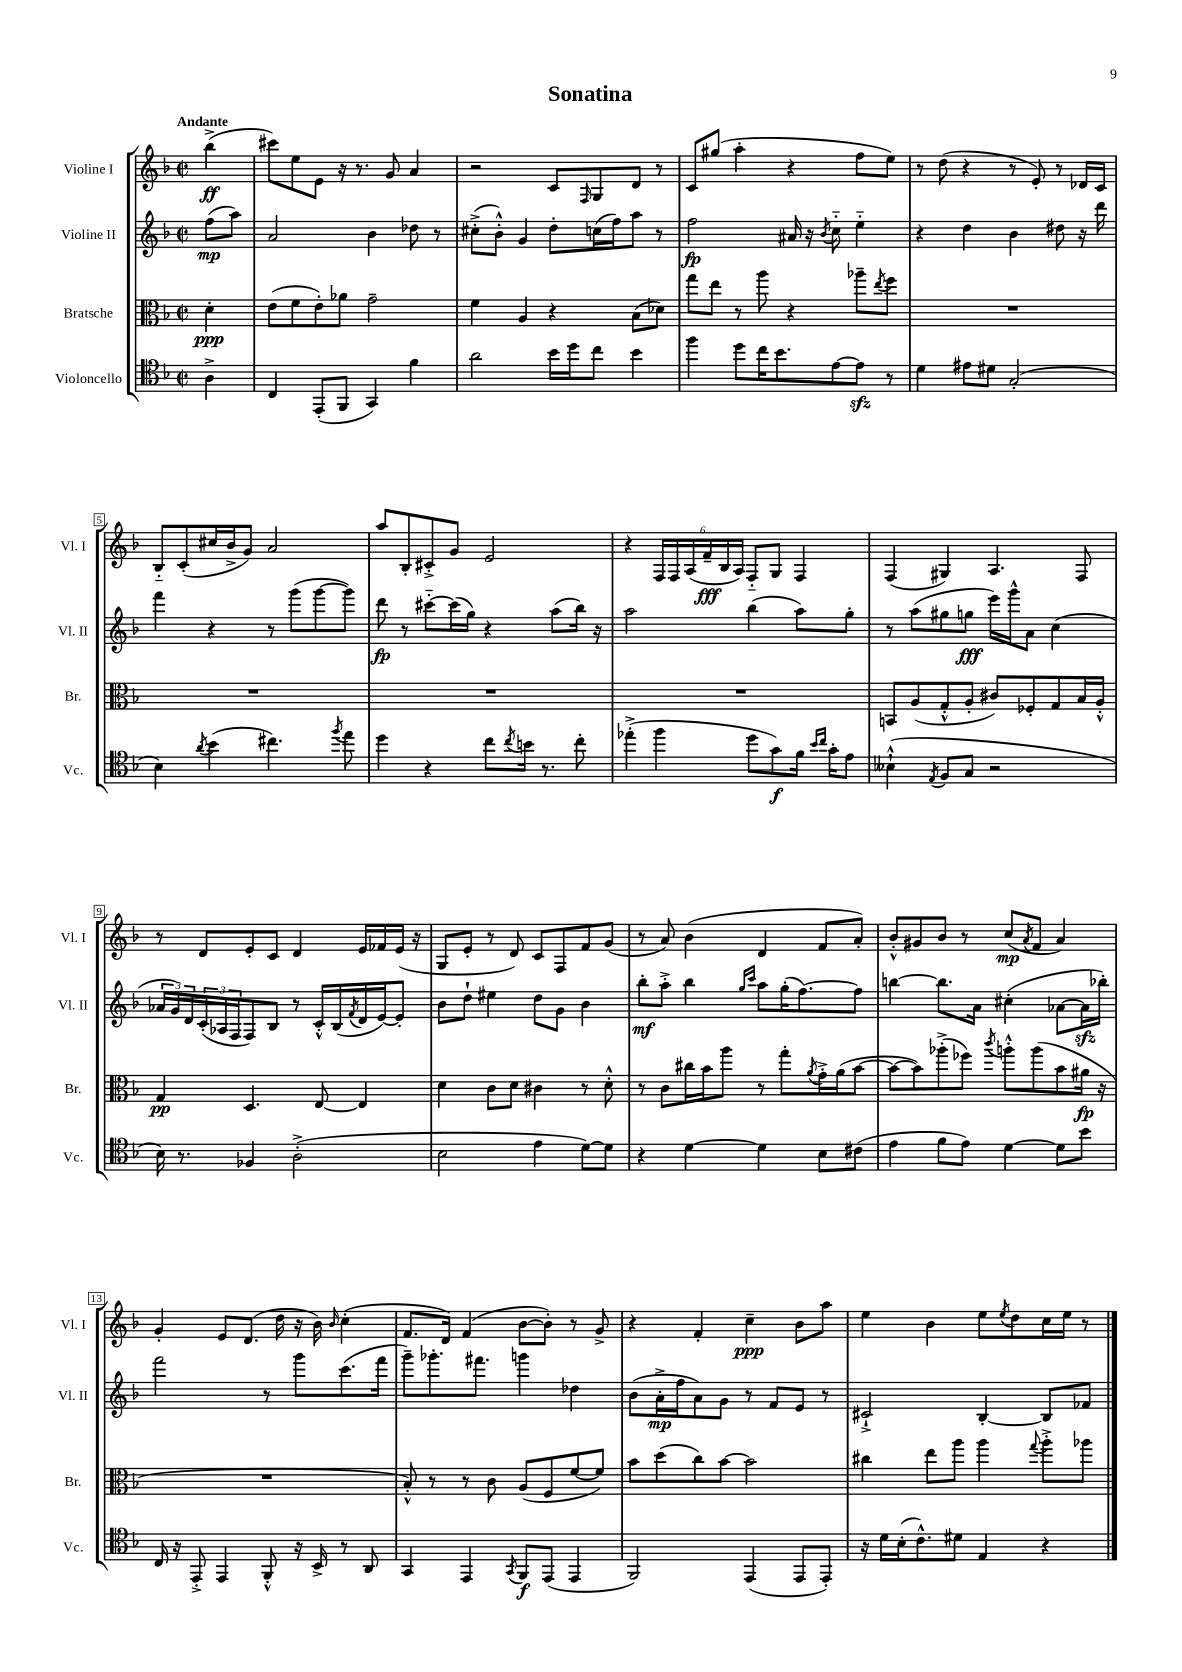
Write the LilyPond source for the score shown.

\header { title = "Sonatina" }
<<
\new StaffGroup <<
\new Staff = "s0" \with { instrumentName = "Violine I" shortInstrumentName = "Vl. I" } {
    \clef treble \key f \major \defaultTimeSignature \time 2/2 \partial 4 \tempo "Andante"
    bes''4->\ff( |
    cis'''8) e''8 e'8 r16 r8. g'8 a'4 |
    r2 c'8 \grace { f16 } g8 d'8 r8 |
    c'8 gis''8( a''4-. r4 f''8 e''8) |
    r8 d''8( r4 r8 e'8-.) r8 des'16 c'16 |
    bes8-_ c'8-.( cis''16 bes'16-> g'8) a'2 |
    a''8 bes8-. cis'8-.-> g'8 e'2 |
    r4 \tuplet 6/4 { f16 f16 a16( f'16--\fff bes16 a16) } f8-_ g8 f4 |
    f4( gis4) a4. f8 |
    r8 d'8 e'8-. c'8 d'4 e'16 fes'16 e'16( r16 |
    g8 e'8-. r8 d'8) c'8 f8 f'8 g'8( |
    r8 a'8) bes'4( d'4 f'8 a'8-.) |
    bes'8-.-^ gis'8 bes'8 r8 c''8\mp( \acciaccatura { a'8 } f'8 a'4) |
    g'4-. e'8 d'8.( d''16 r16 bes'16) \grace { bes'16 } c''4-.( |
    f'8. d'16) f'4( bes'8~ bes'8-.) r8 g'8-> |
    r4 f'4-. c''4--\ppp bes'8 a''8 |
    e''4 bes'4 e''8 \acciaccatura { e''8 } d''8 c''16 e''16 r8 \bar "|." |
}
\new Staff = "s1" \with { instrumentName = "Violine II" shortInstrumentName = "Vl. II" } {
    \clef treble \key f \major \defaultTimeSignature \time 2/2 \partial 4
    f''8\mp( a''8) |
    a'2 bes'4 des''8 r8 |
    cis''8-.->( bes'8-.-^) g'4 d''8-. c''16( f''16) a''8 r8 |
    f''2\fp ais'16 r16 \acciaccatura { bes'8 } c''8-_ e''4-_ |
    r4 d''4 bes'4 dis''8 r16 d'''16 |
    f'''4 r4 r8 g'''8( g'''8~ g'''8) |
    d'''8\fp r8 cis'''8~-_ cis'''16( g''16) r4 a''8( bes''16) r16 |
    a''2 bes''4( a''8) g''8-. |
    r8 a''8( gis''8 g''8\fff e'''16) g'''16-^ a'8 c''4( |
    \tuplet 3/2 { aes'16 g'16) d'16 } \tuplet 3/2 { c'16-.( aes16 f16 } f8) bes8 r8 c'16-.-^ bes16( \acciaccatura { f'8 } d'16 e'16~) e'8-. |
    bes'8 d''8-! eis''4 d''8 g'8 bes'4 |
    bes''8-.\mf a''8-.-> bes''4 \grace { g''16 c'''16 } a''8 g''16-.( f''8.~) f''8 |
    b''4~ b''8. a'16 cis''4-.( aes'8~ aes'16\sfz bes''16-.) |
    f'''2 r8 g'''8 c'''8.( f'''16 |
    g'''8--) ges'''8.-. fis'''8. g'''4 des''4 |
    bes'8( a'16-.->\mp f''16 a'8) g'8 r8 f'8 e'8 r8 |
    cis'2-!-> bes4~-. bes8 fes'8 \bar "|." |
}
\new Staff = "s2" \with { instrumentName = "Bratsche" shortInstrumentName = "Br." } {
    \clef alto \key f \major \defaultTimeSignature \time 2/2 \partial 4
    d'4-.\ppp |
    e'8( f'8 e'8-.) aes'8 g'2-- |
    f'4 a4 r4 bes8( des'8) |
    g''8 e''8 r8 a''8 r4 aes''8-- \acciaccatura { e''8 } f''8 |
    R1 |
    R1 |
    R1 |
    R1 |
    b,8 a8( g8-.-^ a8-. cis'8) fes8-. g8 bes16 a16-.-^ |
    g4\pp d4. e8~ e4 |
    d'4 c'8 d'8 cis'4 r8 d'8-.-^ |
    r8 c'8 cis''16 bes'16 a''8 r8 g''8-. \acciaccatura { a'8 } g'16-.-> a'16( bes'8~ |
    bes'8~ bes'8) aes''8-.->( fes''8) \acciaccatura { c'''8 } a''8-.-^ a''8( bes'8 ais'16\fp r16 |
    R1 |
    bes8-.-^) r8 r8 c'8 a8( f8 f'8~ f'8) |
    bes'8 d''8( c''8) bes'8~ bes'2 |
    cis''4 e''8 a''8 a''4 \appoggiatura { g''8 } a''8-.-> aes''8 \bar "|." |
}
\new Staff = "s3" \with { instrumentName = "Violoncello" shortInstrumentName = "Vc." } {
    \clef tenor \key f \major \defaultTimeSignature \time 2/2 \partial 4
    a4-> |
    c4 e,8-.( f,8 g,4) f'4 |
    a'2 bes'16 d''16 c''8 bes'4 |
    f''4 d''8 c''16 bes'8. e'8~ e'8\sfz r8 |
    d'4 eis'8 dis'8 g2-.( |
    bes4) \acciaccatura { a'8 } bes'4( cis''4.) \acciaccatura { f''8 } e''8 |
    d''4 r4 c''8 \acciaccatura { c''8 } b'16 r8. c''8-. |
    ees''4-.->( f''4 d''8 g'8\f) f'16 \grace { bes'16 c''16 } g'16-. e'8 |
    beses4-!-^( \acciaccatura { e8 } f8 g8 r2 |
    bes16) r8. fes4 a2-.->( |
    bes2 e'4 d'8~) d'8 |
    r4 d'4~ d'4 bes8 cis'8( |
    e'4 f'8 e'8) d'4~ d'8 bes'8 |
    c16 r16 e,8-.-> e,4 f,8-.-^ r16 bes,16-> r8 a,8 |
    g,4 e,4 \acciaccatura { g,8 } f,8\f e,8( e,4 |
    f,2) e,4( e,8 e,8-.) |
    r16 d'16 bes16-.( c'8.-^) dis'8 e4 r4 \bar "|." |
}
>>
>>
\layout { \context { \Score \override BarNumber.stencil = #(make-stencil-boxer 0.1 0.3 ly:text-interface::print) } }
